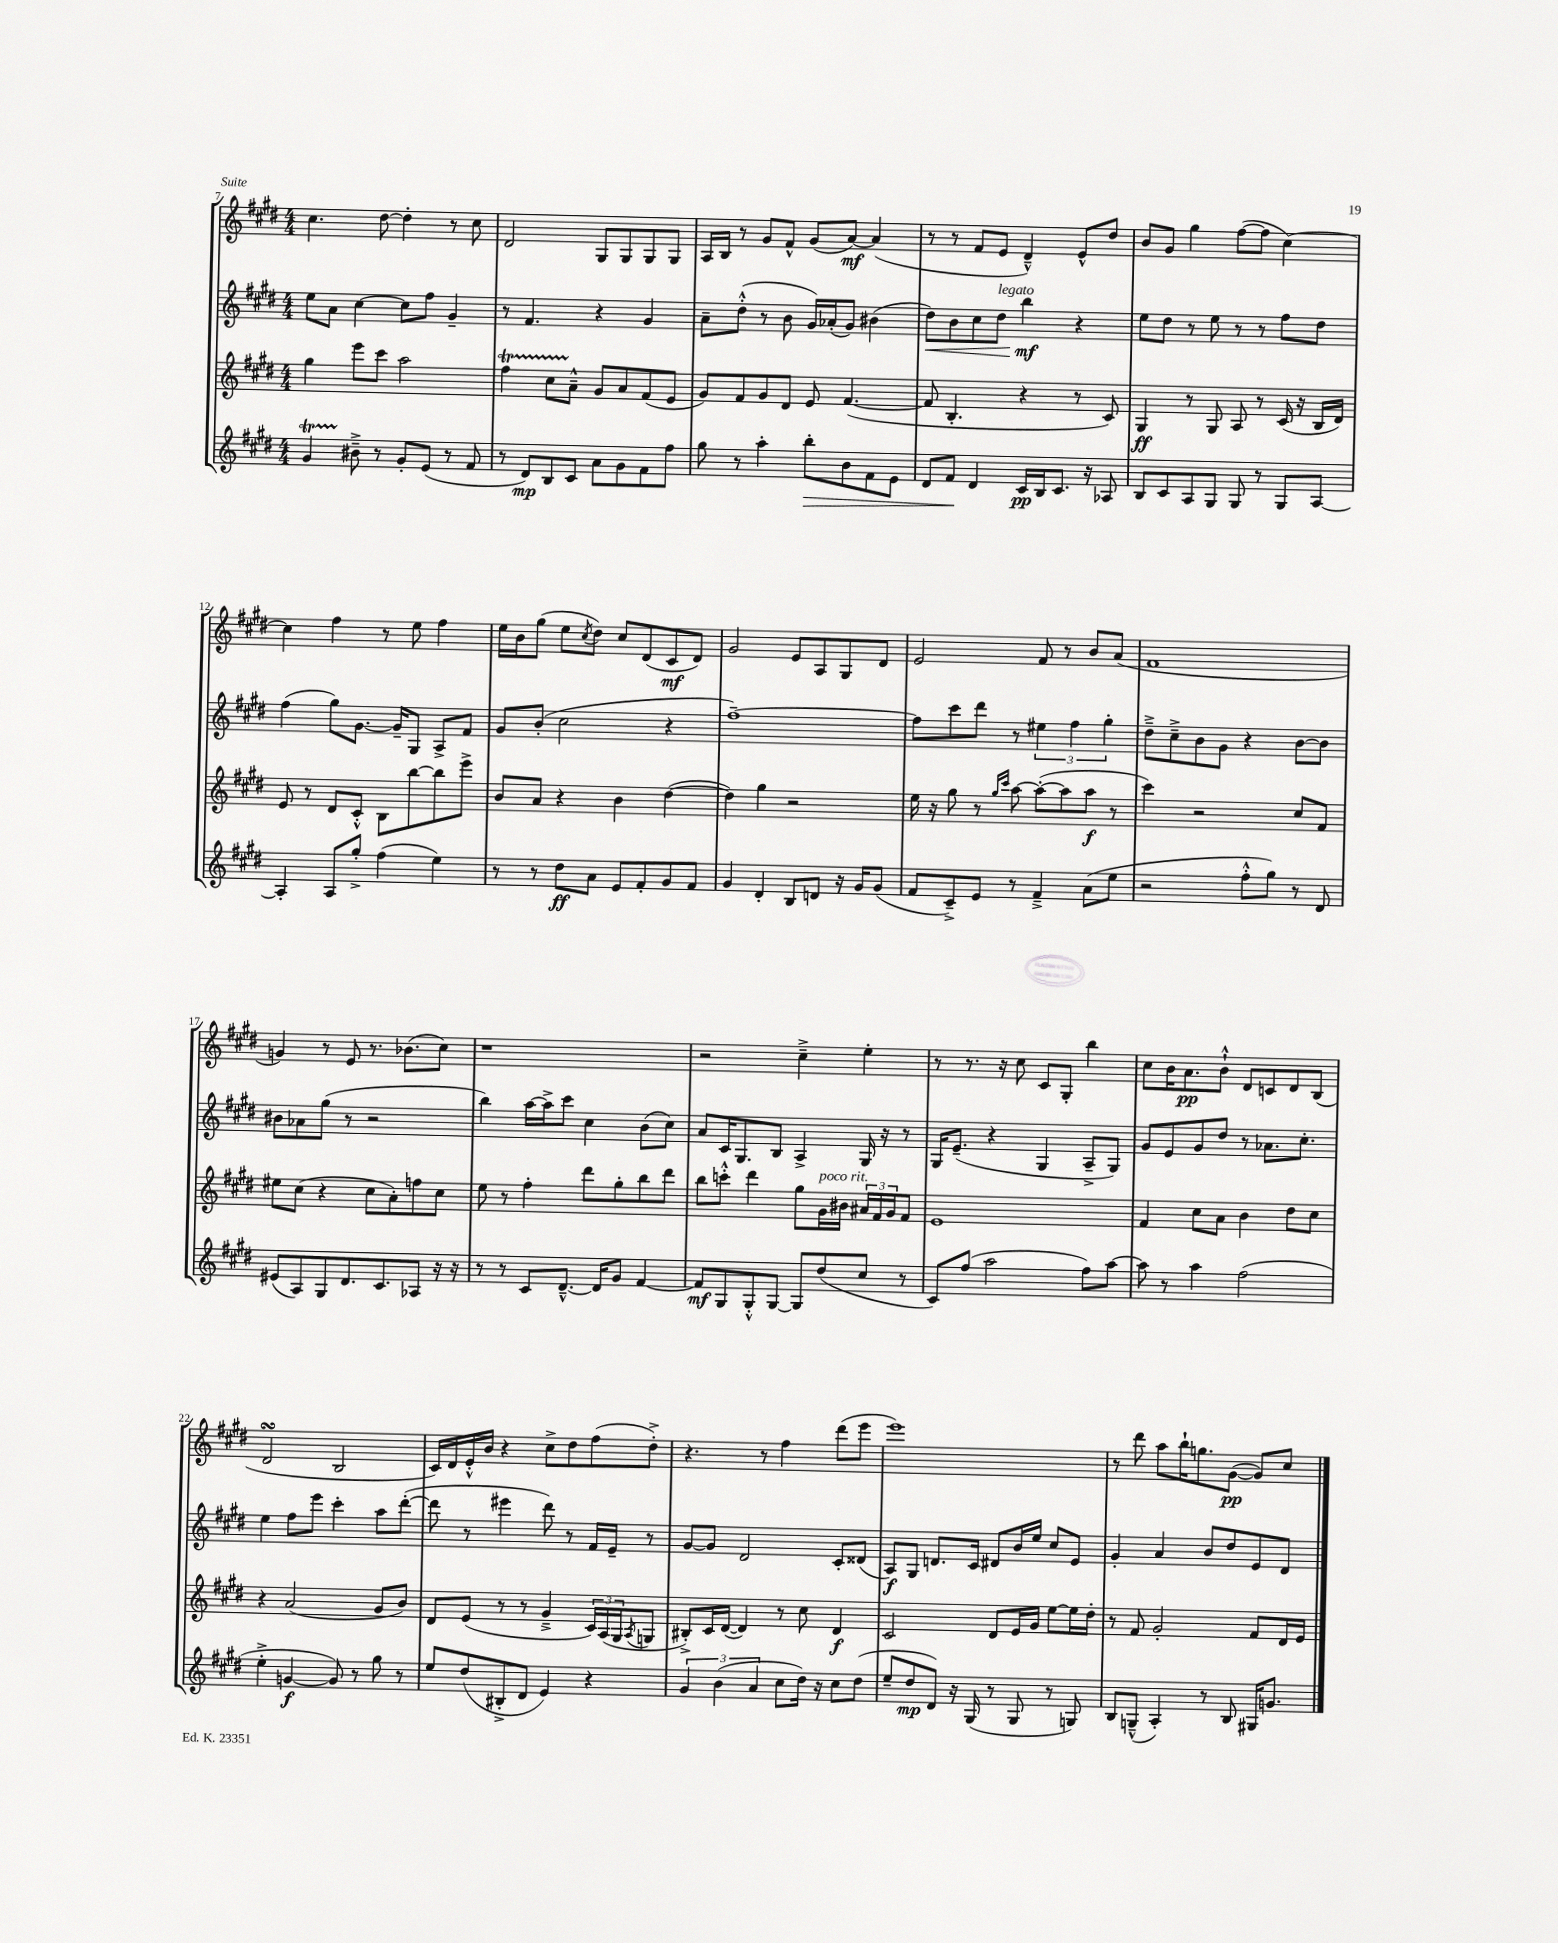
<<
\new StaffGroup <<
\new Staff = "s0" {
    \clef treble \key e \major \numericTimeSignature \time 4/4
    cis''4. dis''8~ dis''4-. r8 cis''8 |
    dis'2 gis8 gis8 gis8 gis8 |
    a16 b16 r8 gis'8 fis'8-^ gis'8( a'8~\mf) a'4( |
    r8 r8 fis'8 e'8 dis'4---^) e'8-^ dis''8 |
    b'8 gis'8 gis''4 fis''8~( fis''8 cis''4~) |
    cis''4 fis''4 r8 e''8 fis''4 |
    e''16 b'16 gis''8( e''8 \acciaccatura { cis''8 } dis''8) cis''8 dis'8( cis'8\mf dis'8) |
    gis'2 e'8 a8 gis8 dis'8 |
    e'2 fis'8 r8 b'8 a'8( |
    fis'1 |
    g'4) r8 e'8 r8. bes'8.( cis''8) |
    r1 |
    r2 cis''4---> e''4-. |
    r8 r8. r16 cis''8 cis'8 gis8-. b''4 |
    cis''8 b'16 a'8.\pp b'8-!-^ dis'8 c'8 dis'8 b8( |
    dis'2\turn b2 |
    cis'16) dis'16 e'16-.-^ b'16 r4 cis''8-> dis''8 fis''8( dis''8-.->) |
    r4. r8 fis''4 dis'''8( e'''8 |
    e'''1) |
    r8 dis'''8 a''8 b''16-! g''8. gis'8~\pp( gis'8) cis''8 \bar "|." |
}
\new Staff = "s1" {
    \clef treble \key e \major \numericTimeSignature \time 4/4
    e''8 a'8 cis''4~ cis''8 fis''8 gis'4-- |
    r8 fis'4. r4 gis'4 |
    a'8-- dis''8-.-^( r8 b'8 gis'16) aes'16-.( gis'8) bis'4( |
    dis''8\<) b'8 cis''8 dis''8^\markup { \italic "legato" } b''4\mf\! r4 |
    e''8 dis''8 r8 e''8 r8 r8 fis''8 dis''8 |
    fis''4( gis''8) gis'8.~ gis'16-- gis8 a8-> fis'8 |
    gis'8 b'8-.( cis''2 r4 |
    fis''1~--) |
    fis''8 cis'''8 dis'''8 r8 \tuplet 3/2 { eis''4 fis''4 gis''4-. } |
    dis''8---> cis''8---> b'8 gis'8 r4 b'8~ b'8 |
    bis'8 aes'8 gis''8( r8 r2 |
    b''4) a''16~ a''16-> cis'''8 cis''4 b'8( cis''8) |
    a'8 cis'16 gis8. b8 a4-> gis16 r16 r8 |
    gis16 e'8.--( r4 gis4 a8---> gis8) |
    gis'8 e'8 gis'8 dis''8 r8 aes'8. cis''8.-. |
    e''4 fis''8 e'''8 cis'''4-. a''8 dis'''8~-.( |
    dis'''8 r8 eis'''4 dis'''8) r8 fis'16 e'16-- r8 |
    gis'8~ gis'8 dis'2 cis'8-. disis'8( |
    a8\f) gis8 d'8. cis'16 dis'8 b'16 e''16 cis''8 e'8 |
    gis'4-. a'4 b'8 dis''8 e'8 dis'8 \bar "|." |
}
\new Staff = "s2" {
    \clef treble \key e \major \numericTimeSignature \time 4/4
    gis''4 e'''8 cis'''8 a''2 |
    fis''4\startTrillSpan cis''8 a'8---^\stopTrillSpan gis'8 a'8 fis'8( e'8 |
    gis'8) fis'8 gis'8 dis'8 e'8 fis'4.~( |
    fis'8 b4.-. r4 r8 cis'8) |
    gis4\ff r8 gis8 a8 r8 cis'16( r16 b16 dis'16) |
    e'8 r8 dis'8 cis'8-.-^ b8 b''8~ b''8 e'''8-> |
    b'8 a'8 r4 b'4 dis''4~( |
    dis''4) gis''4 r2 |
    e''16 r16 gis''8 r8 \grace { gis''16 cis'''16 } a''8~ a''8~-.( a''8 a''8\f r8 |
    cis'''4) r2 cis''8 fis'8 |
    eis''8 cis''8( r4 cis''8 a'8-.) f''8 cis''8 |
    e''8 r8 fis''4-. dis'''8 gis''8-. b''8 dis'''8 |
    b''8 c'''8-.-^ dis'''4 gis''8 gis'16^\markup { \italic "poco rit." } bis'16 \tuplet 3/2 { ais'16 fis'16 gis'16 } fis'8 |
    e'1 |
    fis'4 cis''8 a'8 b'4 dis''8 cis''8 |
    r4 a'2( gis'8 b'8) |
    dis'8 e'8( r8 r8 gis'4---> \tuplet 3/2 { cis'16) a16( gis16 } \acciaccatura { a8 } g8 |
    bis8-.->) cis'16 dis'16~( dis'4) r8 cis''8 dis'4\f |
    cis'2 dis'8 e'16 gis'16 e''8~ e''16 dis''16-. |
    r8 fis'8 gis'2-. fis'8 dis'16 e'16 \bar "|." |
}
\new Staff = "s3" {
    \clef treble \key e \major \numericTimeSignature \time 4/4
    gis'4\startTrillSpan bis'8--->\stopTrillSpan r8 gis'8-. e'8( r8 fis'8 |
    r8 dis'8\mp) b8 cis'8 a'8 gis'8 fis'8 fis''8 |
    gis''8 r8 a''4-. b''8-.\> b'8 fis'8 e'8 |
    dis'8 fis'8\! dis'4 cis'16\pp b16 cis'8. r16 aes8 |
    b8 cis'8 a8 gis8 gis8 r8 gis8 a8~ |
    a4-. a8 gis''8-.-> fis''4( e''4) |
    r8 r8 dis''8\ff a'8 e'8 fis'8-. gis'8 fis'8 |
    gis'4 dis'4-. b8 d'8 r16 gis'16 gis'8( |
    fis'8 cis'8--->) e'8 r8 fis'4---> a'8( e''8 |
    r2 fis''8-.-^ gis''8) r8 dis'8 |
    eis'8( a8) gis8 dis'8. cis'8. aes8 r16 r16 |
    r8 r8 cis'8 dis'8.~---^ dis'16 gis'8 fis'4~ |
    fis'8\mf gis8 gis8-.-^ gis8~ gis8 dis''8( cis''8 r8 |
    cis'8) fis''8( a''2 fis''8) a''8~ |
    a''8 r8 a''4 fis''2( |
    e''4-.-> g'4~\f g'8) r8 gis''8 r8 |
    e''8 dis''8( bis8-.-> dis'8 e'4) r4 |
    \tuplet 3/2 { gis'4 b'4( a'4 } cis''8 dis''16) r16 cis''8 dis''8( |
    e''8-- dis''8\mp dis'8) r16 gis16( r8 gis8 r8 g8) |
    b8 g8---^( a4-.) r8 b8 gis16 g'8. \bar "|." |
}
>>
>>
\layout { \context { \Score currentBarNumber = #7 } }
